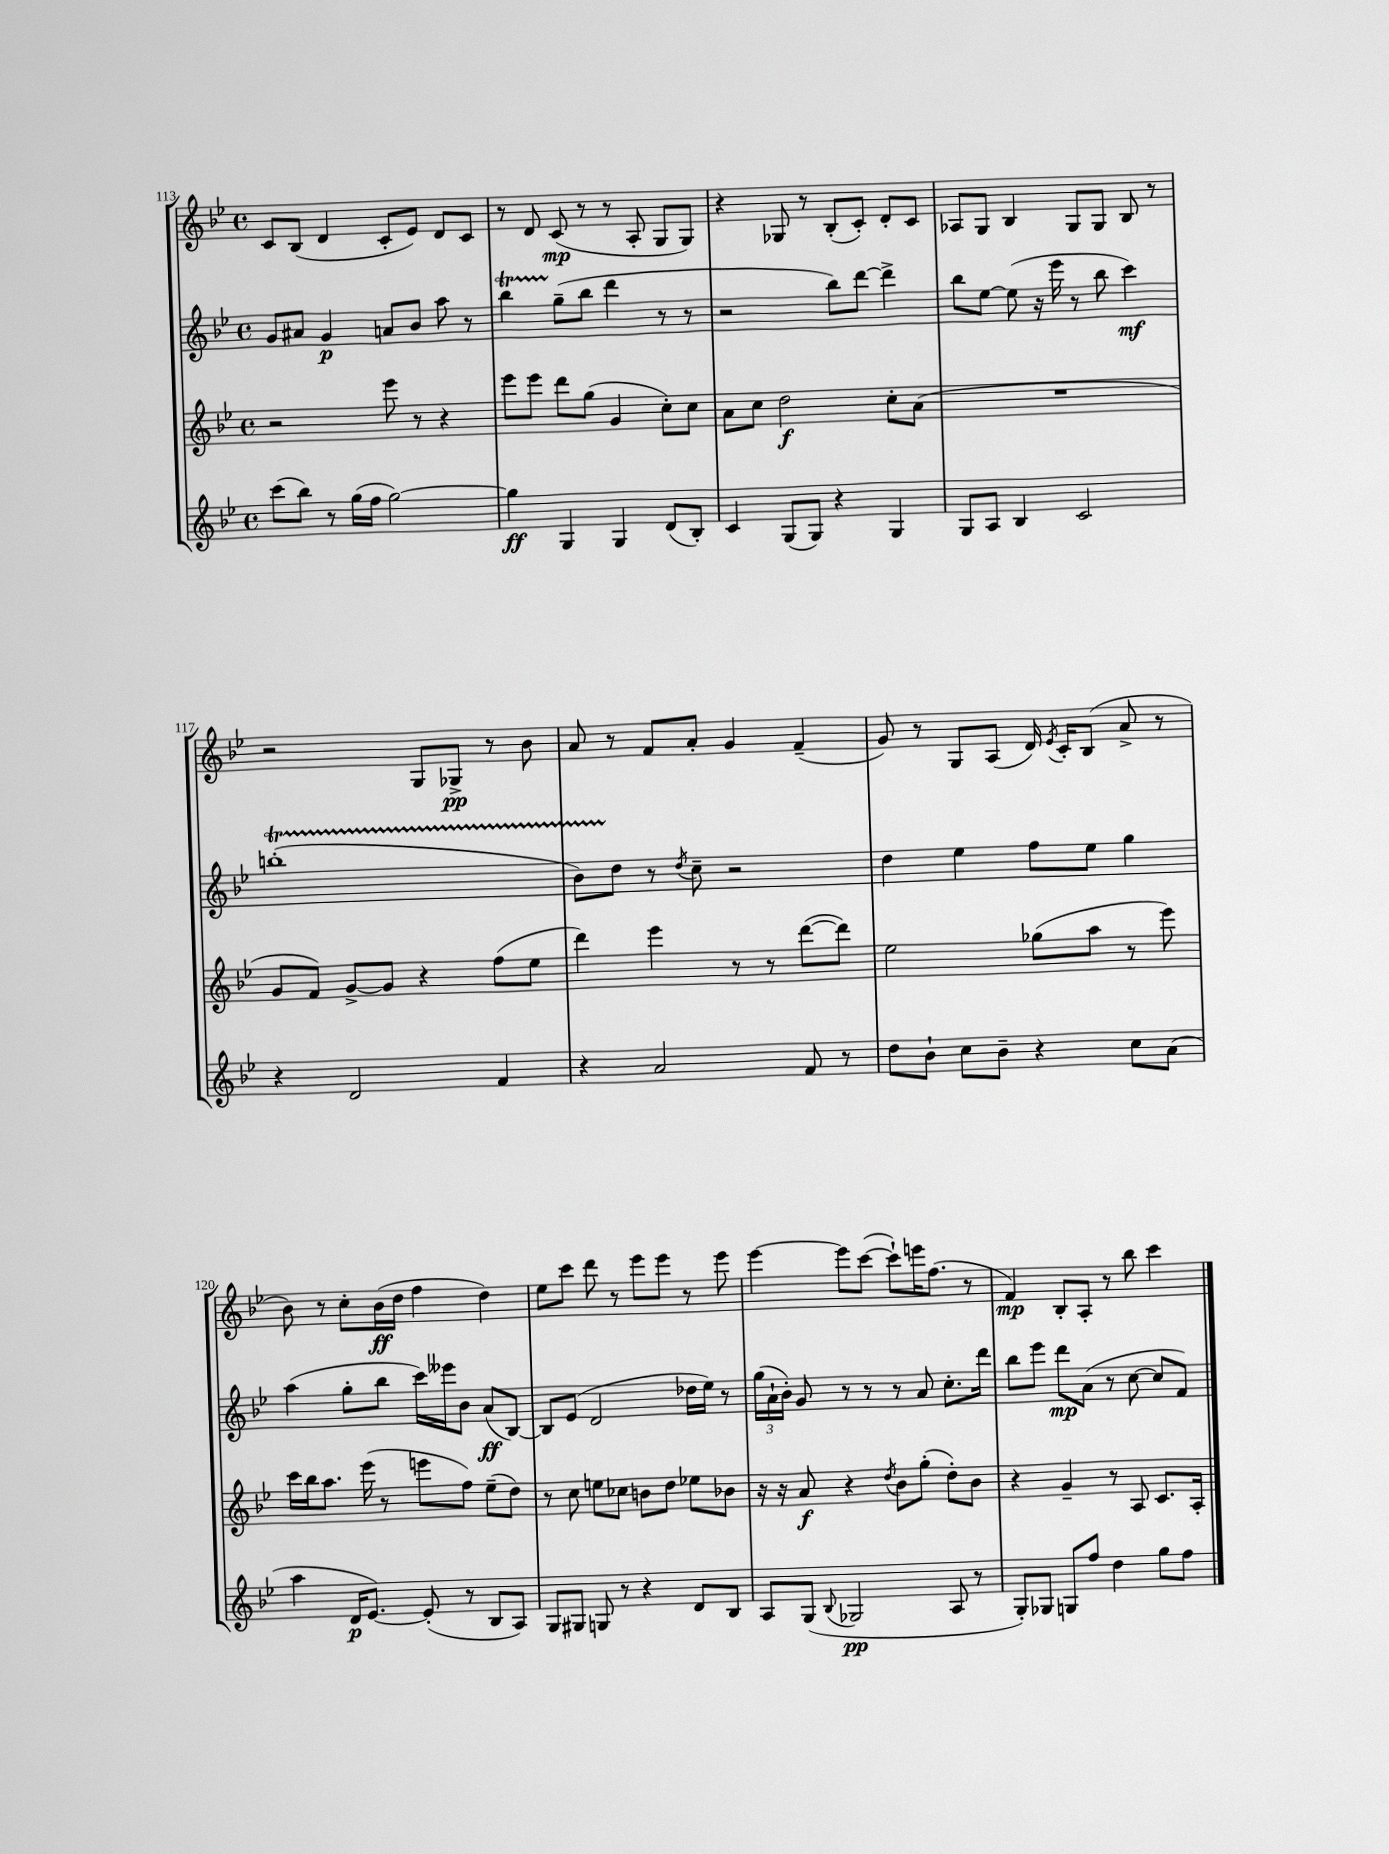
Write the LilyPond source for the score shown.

<<
\new StaffGroup <<
\new Staff = "s0" {
    \clef treble \key bes \major \defaultTimeSignature \time 4/4
    \autoBeamOff c'8[ bes8]( d'4 c'8[-. ees'8]) d'8[ c'8] |
    r8 d'8 c'8\mp( r8 r8 a8-. g8[ g8]) |
    r4 ges8 r8 bes8[-.( c'8]-.) d'8[-. c'8] |
    aes8[ g8] bes4 g8[ g8] bes8 r8 |
    r2 g8[ ges8]->\pp r8 bes'8 |
    a'8 r8 f'8[ a'8]-. g'4 f'4--( |
    g'8) r8 g8[ a8]( d'16) \acciaccatura { ees'8 } c'16[-. bes8]( a'8-> r8 |
    bes'8) r8 c''8[-. bes'16\ff( d''16] f''4 d''4) |
    ees''8[ c'''8] d'''8 r8 ees'''8[ ees'''8] r8 ees'''8 |
    ees'''4~ ees'''8[ c'''8]~( c'''8[-!) e'''16 f''8.]( r8 |
    f'4\mp) bes8[-. a8]-. r8 bes''8 c'''4 \bar "|." |
}
\new Staff = "s1" {
    \clef treble \key bes \major \defaultTimeSignature \time 4/4
    \autoBeamOff g'8[ ais'8] g'4\p a'8[ bes'8] a''8 r8 |
    bes''4\startTrillSpan g''8[--\stopTrillSpan( bes''8] d'''4 r8 r8 |
    r2 bes''8[) d'''8]~ d'''4-> |
    bes''8[ ees''8]~ ees''8( r16 ees'''16 r8 bes''8 c'''4\mf) |
    b''1-.\startTrillSpan( |
    bes'8[) d''8]\stopTrillSpan r8 \acciaccatura { d''8 } c''8-- r2 |
    d''4 ees''4 f''8[ ees''8] g''4 |
    a''4( g''8[-. bes''8] c'''16[) eeses'''16 bes'8] a'8[\ff( bes8]~) |
    bes8[ ees'8]( d'2 des''16[ ees''16]) r8 |
    \tuplet 3/2 { g''16[( a'16-! bes'16]-.) } g'8 r8 r8 r8 a'8 c''8.[-. d'''16] |
    bes''8[ ees'''8] d'''8[\mp a'8]( r8 c''8~ c''8[ f'8]) \bar "|." |
}
\new Staff = "s2" {
    \clef treble \key bes \major \defaultTimeSignature \time 4/4
    \autoBeamOff r2 ees'''8 r8 r4 |
    ees'''8[ ees'''8] d'''8[ g''8]( g'4 c''8[-.) c''8] |
    a'8[ c''8] d''2\f c''8[-. a'8]( |
    R1 |
    g'8[ f'8]) g'8[~-> g'8] r4 f''8[( ees''8] |
    d'''4) ees'''4 r8 r8 d'''8[~( d'''8]) |
    ees''2 ges''8[( a''8] r8 ees'''8) |
    c'''16[ bes''16 a''8.] ees'''16( r8 e'''8[ f''8]) ees''8[--( d''8]) |
    r8 c''8 e''8[ ces''8] b'8[ d''8] ees''8[ bes'8] |
    r16 r16 a'8\f r4 \acciaccatura { d''8 } bes'8[ g''8]-.( d''8[-.) bes'8] |
    r4 g'4-- r8 a8 c'8.[ a16]-. \bar "|." |
}
\new Staff = "s3" {
    \clef treble \key bes \major \defaultTimeSignature \time 4/4
    \autoBeamOff c'''8[( bes''8]) r8 g''16[( f''16] g''2~) |
    g''4\ff g4 g4 d'8[( bes8]-.) |
    c'4 g8[( g8]) r4 g4 |
    g8[ a8] bes4 c'2 |
    r4 d'2 f'4 |
    r4 a'2 f'8 r8 |
    d''8[ bes'8]-! c''8[ bes'8]-- r4 c''8[ a'8]( |
    a''4 d'16[\p ees'8.]~) ees'8-.( r8 bes8[ a8]) |
    g8[ gis8] g8 r8 r4 d'8[ bes8] |
    a8[ g8]( \appoggiatura { bes8 } ges2\pp a8 r8 |
    g8[-.) ges8] g8[ f''8] d''4 g''8[ f''8] \bar "|." |
}
>>
>>
\layout { \context { \Score currentBarNumber = #113 } }
